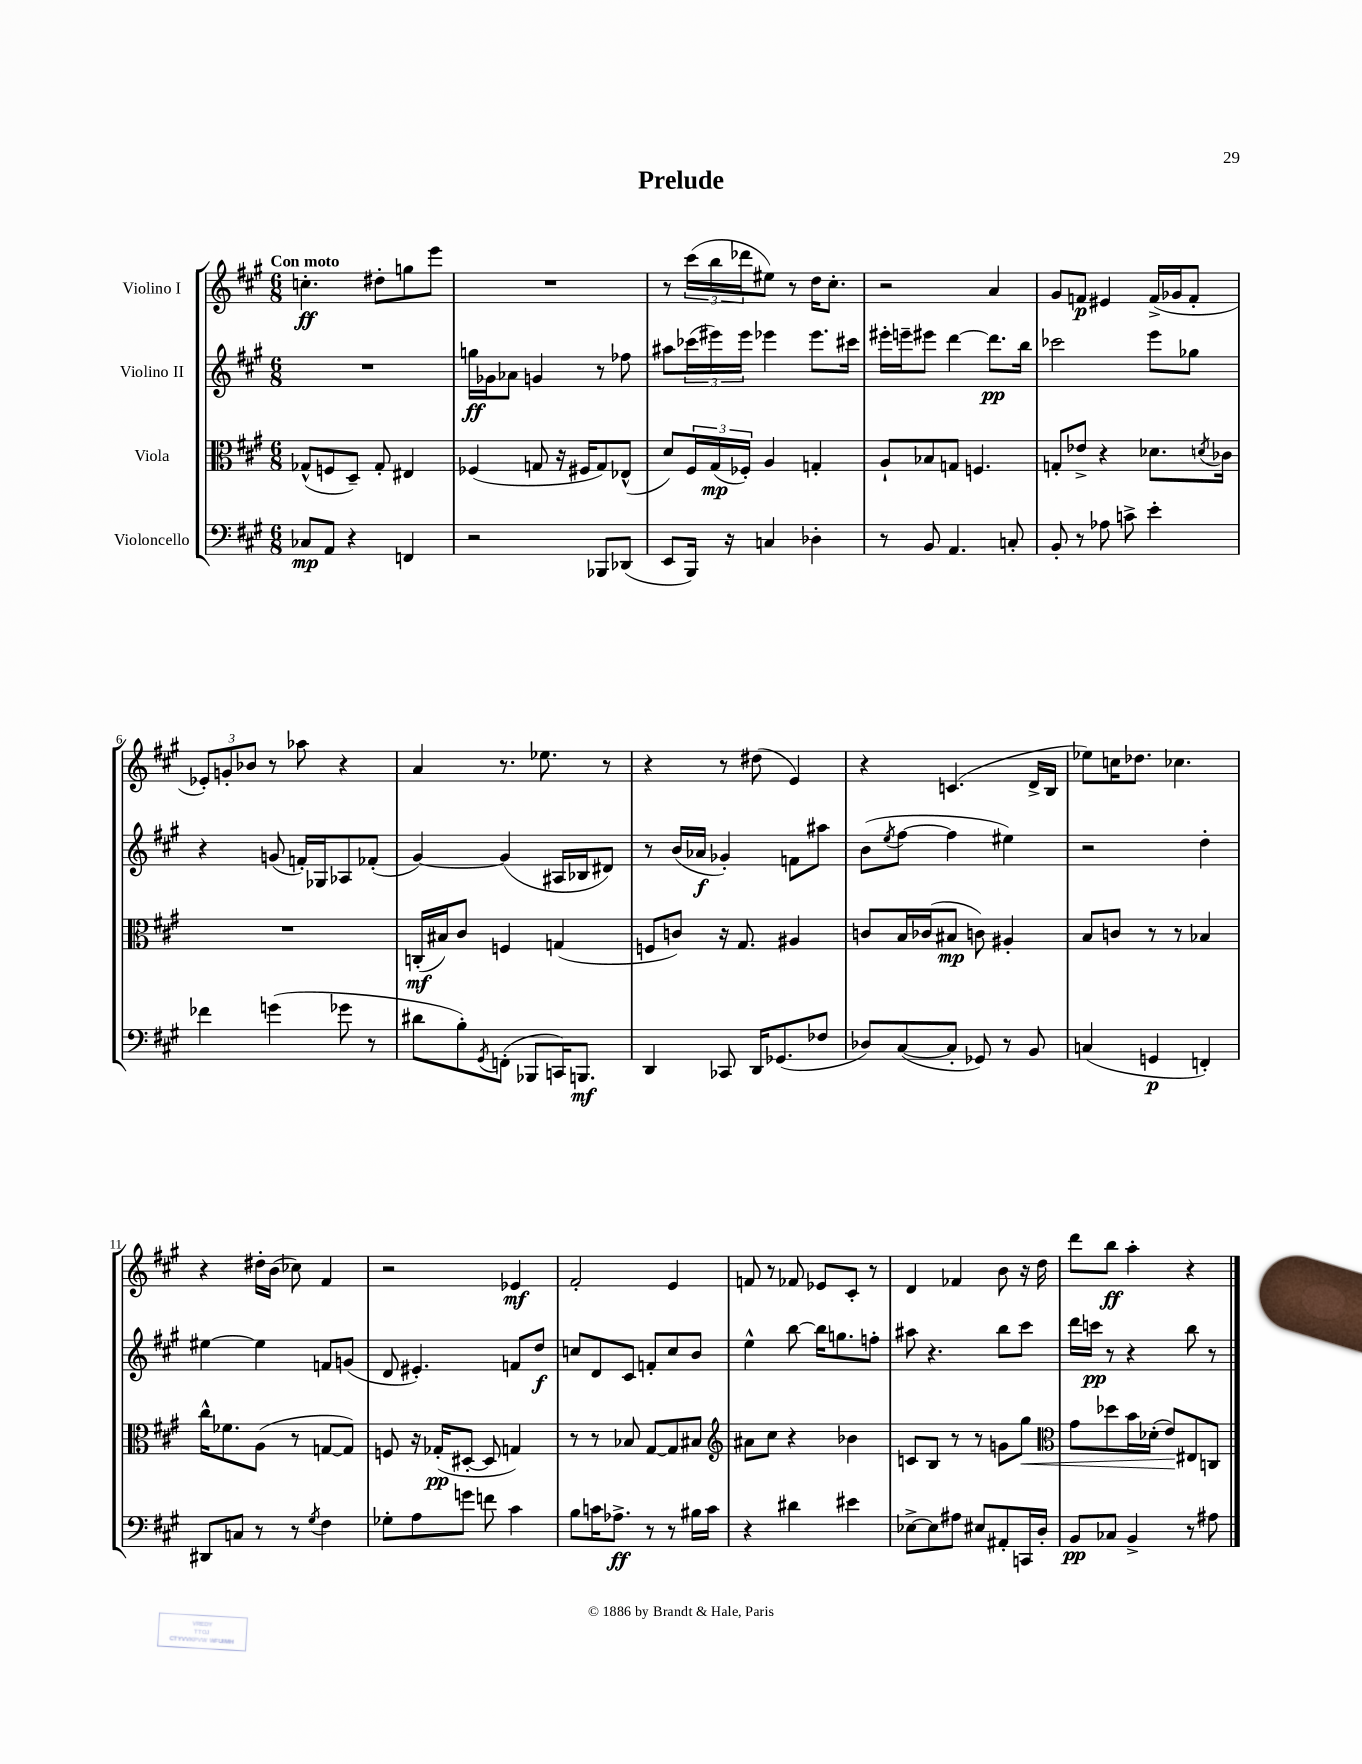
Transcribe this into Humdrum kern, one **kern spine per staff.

**kern	**kern	**kern	**kern
*staff4	*staff3	*staff2	*staff1
*clefF4	*clefC3	*clefG2	*clefG2
*k[f#c#g#]	*k[f#c#g#]	*k[f#c#g#]	*k[f#c#g#]
*M6/8	*M6/8	*M6/8	*M6/8
8C-	(8G-^^	2.r	4.cc'
8AA	8F	.	.
4r	8D~)	.	.
.	8G-'	.	8dd#'
4FF	4E#	.	8gg
.	.	.	8eee
=	=	=	=
2r	(4F-	16gg	2.r
.	.	16g-	.
.	.	8a-	.
.	8G	4g	.
.	16r	.	.
.	16F#	.	.
8BBB-	8G)	8r	.
(8DD-	(8E-^^	8ff-	.
=	=	=	=
8EE	8d)	8aa#	8r
16BBB)	24F#	(24ccc-	(24ccc#
.	(24G#	24eee#)	24bb
16r	.	.	.
.	24F-')	24eee#	24ddd-
4C	4A	4eee-	8ee#)
.	.	.	8r
4D-'	4G'	8.eee-	16dd
.	.	.	8.cc#'
.	.	16ccc#	.
=	=	=	=
8r	8A`	16eee#'	2r
.	.	16eee~	.
8BB	8B-	8eee#	.
4.AA	8G	[4ddd	.
.	4.F	.	.
.	.	8.ddd]	4a
8C'	.	.	.
.	.	16bb	.
=	=	=	=
8BB'	8G'	2ccc-	8g#
8r	8e-^	.	8f
8A-	4r	.	4e#
8c^	.	.	.
4e'	8.d-	8eee	(16f^
.	.	.	16g-
.	.	8gg-	8f'
.	8qd	.	.
.	16c-	.	.
=	=	=	=
4f-	2.r	4r	12e-')
.	.	.	12g'
.	.	.	12b-
(4g	.	(8g	8r
.	.	16f')	8aa-
.	.	16G-	.
8g-	.	8A-	4r
8r	.	(8f-'	.
=	=	=	=
8d#	(16C'	[4g#)	4a
.	16B#)	.	.
8B')	8c#	.	.
8qGG#	.	.	.
(8FF'	4F	(4g#]	8.r
8BBB-	.	.	.
.	.	.	8.ee-
16CC)	(4G	16A#	.
8.BBB	.	16B-	.
.	.	8d#)	8r
=	=	=	=
4DD	8F	8r	4r
.	8c)	(16b	.
.	.	16a-	.
8CC-	16r	4g-')	8r
.	8.G#	.	.
16DD	.	.	(8dd#
(8.GG-	.	.	.
.	4A#	8f	4e)
8F-	.	8aa#	.
=	=	=	=
8D-)	8c	(8b	4r
.	.	8qee	.
([8C#	16B	[8ff#	.
.	(16c-	.	.
8C#']	8B#	4ff#]	(4.c
8GG-)	8c)	.	.
8r	4A#'	4ee#)	.
8BB	.	.	16d^
.	.	.	16B
=	=	=	=
(4C	8B	2r	8ee-)
.	8c	.	16cc
.	.	.	8.dd-
4GG	8r	.	.
.	8r	.	4.cc-
4FF')	4B-	4dd'	.
=	=	=	=
8DD#	16cc#^^	[4ee#	4r
.	8.f-	.	.
8C	.	.	.
8r	(8A	4ee#]	16dd#'
.	.	.	(16b
8r	8r	.	8cc-)
8qG#	.	.	.
4F#	[8G	8f	4f#
.	8G])	(8g	.
=	=	=	=
8G-'	8F	8d	2r
8A	16r	4.e#')	.
.	(16G-'	.	.
8g	[8D#'	.	.
8f	8D#]	.	.
4c#	4G)	8f	4e-
.	.	8dd	.
=	=	=	=
8B	8r	8cc	2f#'
16c	8r	8d	.
8.A-^	.	.	.
.	8B-	8c#	.
8r	[8G#	8f'	.
8r	8G#]	8cc	4e
16B#	8B#	8b	.
16c	.	.	.
=	=	=	=
*	*clefG2	*	*
4r	8a#	4ee^^	8f
.	8cc#	.	8r
4d#	4r	[8bb	8f-
.	.	16bb]	8e-
.	.	8.gg	.
4e#	4b-	.	8c#'
.	.	8ff'	8r
=	=	=	=
[8E-^	8c	8aa#	4d
8E-]	8B	4.r	.
8A#	8r	.	4f-
8E#	8r	.	.
8AA#'	8g	8bb	8b
16CC	8gg#	8ccc#	16r
16D'	.	.	16dd
=	=	=	=
*	*clefC3	*	*
8BB	8g#	16ddd	8ddd
.	.	16ccc	.
8C-	8dd-	8r	8bb
4BB^	16b	4r	4aa'
.	(16d-'	.	.
.	8e)	.	.
8r	8E#	8bb	4r
8A#	8C	8r	.
==	==	==	==
*-	*-	*-	*-
